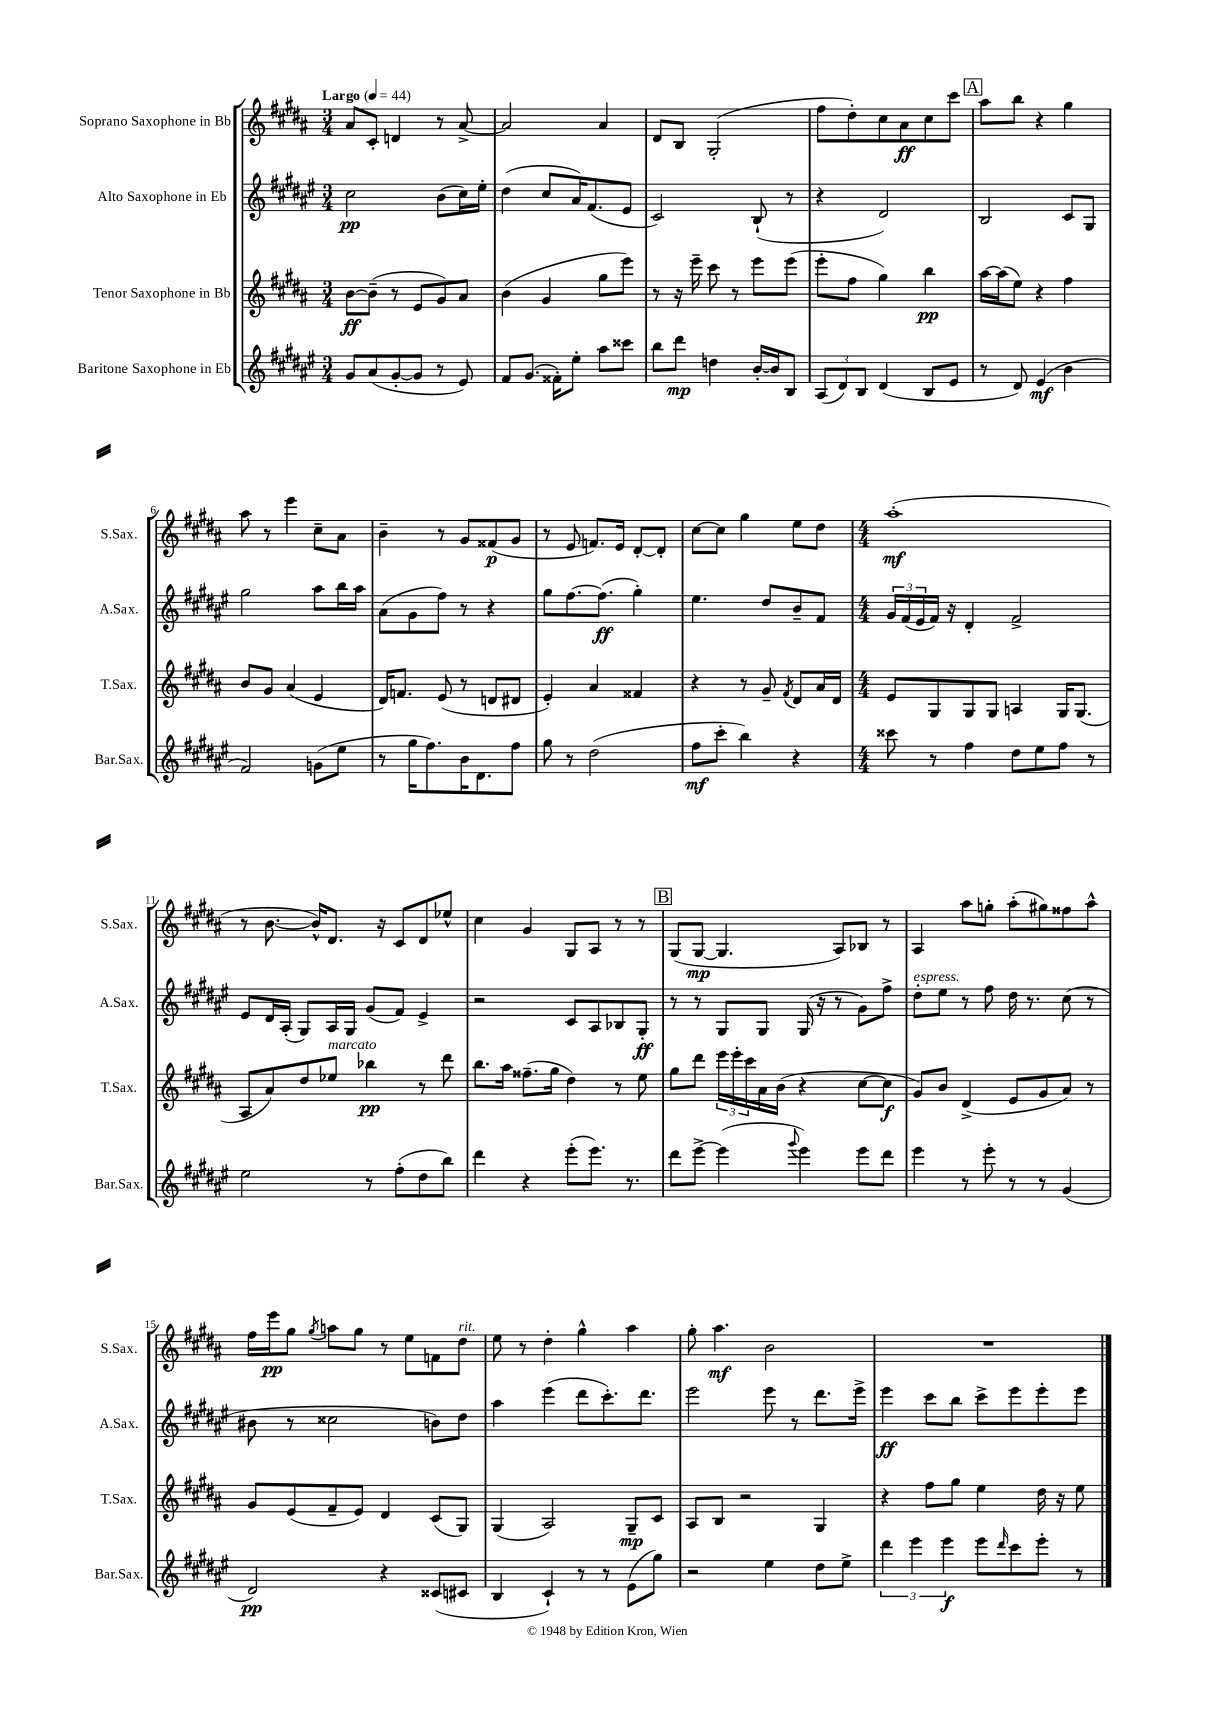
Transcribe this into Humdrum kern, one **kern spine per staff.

**kern	**dynam	**kern	**dynam	**kern	**dynam	**kern	**dynam
*part4	*part4	*part3	*part3	*part2	*part2	*part1	*part1
*staff4	*staff4	*staff3	*staff3	*staff2	*staff2	*staff1	*staff1
*I"Baritone Saxophone in Eb	*	*I"Tenor Saxophone in Bb	*	*I"Alto Saxophone in Eb	*	*I"Soprano Saxophone in Bb	*
*I'Bar.Sax.	*	*I'T.Sax.	*	*I'A.Sax.	*	*I'S.Sax.	*
*clefG2	*	*clefG2	*	*clefG2	*	*clefG2	*
*k[f#c#g#d#a#e#]	*	*k[f#c#g#d#a#]	*	*k[f#c#g#d#a#e#]	*	*k[f#c#g#d#a#]	*
*M3/4	*	*M3/4	*	*M3/4	*	*M3/4	*
*MM44	*	*MM44	*	*MM44	*	*MM44	*
=1	=1	=1	=1	=1	=1	=1	=1
!	!	!	!	!	!	!LO:TX:a:B:t=Largo	!
8g#/L	.	[8b\L	ff	2cc#\	pp	8a#/L	.
(8a#/	.	(8b~\J]	.	.	.	8c#'/J	.
[8g#'/	.	8r	.	.	.	4dn/	.
8g#/J]	.	8e/L	.	.	.	.	.
8r	.	8g#/)	.	(8b\L	.	8r	.
8e#/)	.	8a#/J	.	16cc#\L)	.	[8a#^/	.
.	.	.	.	16ee#'\JJ	.	.	.
=2	=2	=2	=2	=2	=2	=2	=2
8f#/L	.	(4b\	.	(4dd#\	.	2a#/]	.
(8.g#/J	.	.	.	.	.	.	.
.	.	4g#/	.	8cc#/L	.	.	.
16f##X'\KL)	.	.	.	.	.	.	.
8ee#'\J	.	.	.	16a#/K)	.	.	.
.	.	.	.	(8.f#/	.	.	.
8aa#\L	.	8gg#\L	.	.	.	4a#/	.
8ccc##X\J	.	8eee\J)	.	8e#/J	.	.	.
=3	=3	=3	=3	=3	=3	=3	=3
8bb\L	.	8r	.	2c#/)	.	8d#/L	.
8ddd#\J	mp	16r	.	.	.	8B/J	.
.	.	16eee~\	.	.	.	.	.
4ddn\	.	8ccc#\	.	.	.	(2G#'/	.
.	.	8r	.	.	.	.	.
[16b'/LL	.	8eee\L	.	(8B`/	.	.	.
16b/J]	.	.	.	.	.	.	.
8B/J	.	(8eee\J	.	8r	.	.	.
=4	=4	=4	=4	=4	=4	=4	=4
(12A#/L	.	8eee'\L	.	4r	.	8ff#\L	.
12d#/)	.	.	.	.	.	.	.
.	.	8ff#\J	.	.	.	8dd#'\)	.
12B/J	.	.	.	.	.	.	.
(4d#/	.	4gg#\)	.	2d#/)	.	8cc#\	.
.	.	.	.	.	.	8a#\	ff
8B/L	.	4bb\	pp	.	.	8cc#\	.
8e#/J	.	.	.	.	.	8ccc#\J	.
!!LO:REH:place=s1:t=A
=5	=5	=5	=5	=5	=5	=5	=5
8r	.	[16aa#\LL	.	2B/	.	8aa#\L	.
.	.	(16aa#\J]	.	.	.	.	.
8d#/)	.	8ee\J)	.	.	.	8bb\J	.
(4e#/	mf	4r	.	.	.	4r	.
4b\	.	4ff#\	.	8c#/L	.	4gg#\	.
.	.	.	.	8G#/J	.	.	.
!!LO:LB:g=z
=6	=6	=6	=6	=6	=6	=6	=6
2f#/)	.	8b/L	.	2gg#\	.	8aa#\	.
.	.	8g#/J	.	.	.	8r	.
.	.	(4a#/	.	.	.	4eee\	.
(8gn\L	.	4e/	.	8aa#\L	.	8cc#~\L	.
8ee#\J	.	.	.	16bb\L	.	8a#\J	.
.	.	.	.	16aa#\JJ	.	.	.
=7	=7	=7	=7	=7	=7	=7	=7
8r	.	16d#/KL)	.	(8a#\L	.	4b~\	.
.	.	8.fn/J	.	.	.	.	.
16gg#\KL	.	.	.	8g#\	.	.	.
8.ff#\)	.	.	.	.	.	.	.
.	.	(8e/	.	8ff#\J)	.	8r	.
16b\K	.	8r	.	8r	.	8g#/L	.
8.d#\	.	.	.	.	.	.	.
.	.	8dn/L	.	4r	.	(8f##X/	p
8ff#\J	.	8d#X/J	.	.	.	8g#/J	.
=8	=8	=8	=8	=8	=8	=8	=8
8gg#\	.	4e'/)	.	8gg#\L	.	8r	.
8r	.	.	.	[8.ff#\	.	8e/	.
(2dd#\	.	4a#/	.	.	.	8.fn/L)	.
.	.	.	.	(8.ff#\J]	ff	.	.
.	.	.	.	.	.	16e/Jk	.
.	.	4f##X/	.	4gg#'\)	.	[8d#'/L	.
.	.	.	.	.	.	8d#'/J]	.
=9	=9	=9	=9	=9	=9	=9	=9
8ff#\L	mf	4r	.	4.ee#\	.	[8cc#\L	.
8ccc#'\J	.	.	.	.	.	8cc#\J]	.
4bb\)	.	8r	.	.	.	4gg#\	.
.	.	8g#~/	.	8dd#/L	.	.	.
.	.	8qf#/	.	.	.	.	.
4r	.	8d#/L	.	8b~/	.	8ee\L	.
.	.	16a#/L	.	8f#/J	.	8dd#\J	.
.	.	16d#/JJ	.	.	.	.	.
=10	=10	=10	=10	=10	=10	=10	=10
*M4/4	*	*M4/4	*	*M4/4	*	*M4/4	*
8ccc##X\	.	8e/L	.	24g#/LL	.	(1aa#'	mf
.	.	.	.	(24f#/	.	.	.
.	.	.	.	24e#/	.	.	.
8r	.	8G#/	.	16f#/JJ)	.	.	.
.	.	.	.	16r	.	.	.
4ff#\	.	8G#/	.	4d#'/	.	.	.
.	.	8G#/J	.	.	.	.	.
8dd#\L	.	4An/	.	2f#^/	.	.	.
8ee#\	.	.	.	.	.	.	.
8ff#\J	.	16G#/KL	.	.	.	.	.
.	.	(8.G#/J	.	.	.	.	.
8r	.	.	.	.	.	.	.
!!LO:LB:g=z
=11	=11	=11	=11	=11	=11	=11	=11
2ee#\	.	8A#/L	.	8e#/L	.	8r	.
.	.	8a#/)	.	16d#/L	.	[8.b\	.
.	.	.	.	(16A#'/JJ	.	.	.
.	.	8dd#/	.	8G#/L)	.	.	.
.	.	.	.	.	.	16b^^/KL])	.
!	!	!LO:TX:a:i:t=marcato	!	!	!	!	!
.	.	8ee-X/J	.	16A#/L	.	8.d#/J	.
.	.	.	.	16G#/JJ	.	.	.
8r	.	4bb-X\	pp	(8g#/L	.	.	.
.	.	.	.	.	.	16r	.
(8ff#'\L	.	.	.	8f#/J)	.	8c#/L	.
8dd#\	.	8r	.	4e#^/	.	8d#/	.
8bb\J)	.	8ddd#\	.	.	.	8ee-X^^/J	.
=12	=12	=12	=12	=12	=12	=12	=12
4ddd#\	.	8.bb\L	.	2r	.	4cc#\	.
.	.	16aa#\Jk	.	.	.	.	.
4r	.	(8.ff##X~\L	.	.	.	4g#/	.
.	.	16gg#\Jk	.	.	.	.	.
(8eee#'\L	.	4dd#\)	.	8c#/L	.	8G#/L	.
8.eee#\J)	.	.	.	8A#/	.	8A#/J	.
.	.	8r	.	8B-X/	.	8r	.
8.r	.	.	.	.	.	.	.
.	.	8ee\	.	8G#'/J	ff	8r	.
!!LO:REH:place=s1:t=B
=13	=13	=13	=13	=13	=13	=13	=13
8ddd#\L	.	8gg#\L	.	8r	.	(8G#/L	.
[8eee#^\J	.	8ddd#\J	.	8r	.	[8G#/J	mp
(4eee#\]	.	24eee\LL	.	8G#/L	.	4.G#/]	.
.	.	24eee'\	.	.	.	.	.
.	.	24ccc#\	.	.	.	.	.
.	.	16a#\	.	8G#/J	.	.	.
.	.	(16b\JJ	.	.	.	.	.
8qqggg#/	.	.	.	.	.	.	.
4eee#\)	.	4r	.	(16G#/	.	.	.
.	.	.	.	16r	.	.	.
.	.	.	.	8r	.	8A#/L)	.
8eee#\L	.	[8cc#\L	.	8g#\L)	.	8B-X/J	.
8ddd#\J	.	8cc#\J]	f	8ff#^\J	.	8r	.
=14	=14	=14	=14	=14	=14	=14	=14
!	!	!	!	!LO:TX:a:i:t=espress.	!	!	!
4eee#\	.	8g#/L)	.	8dd#'\L	.	4A#/	.
.	.	8b/J	.	8ee#\J	.	.	.
8r	.	(4d#^/	.	8r	.	8aa#\L	.
8eee#'\	.	.	.	8ff#\	.	8ggn'\J	.
8r	.	8e/L	.	16dd#\	.	(8aa#'\L	.
.	.	.	.	8.r	.	.	.
8r	.	8g#/	.	.	.	8gg#X\)	.
(4g#/	.	8a#/J)	.	(8cc#\	.	8ff##X\	.
.	.	8r	.	8r	.	8aa#^^\J	.
!!LO:LB:g=z
=15	=15	=15	=15	=15	=15	=15	=15
2d#/)	pp	8g#/L	.	8b#X\	.	16ff#\LL	.
.	.	.	.	.	.	16eee\J	pp
.	.	(8e/	.	8r	.	8gg#\J	.
.	.	.	.	.	.	8qgg#/	.
.	.	8f#~/	.	2cc##X\	.	8aan\L	.
.	.	8e/J)	.	.	.	8gg#\J	.
4r	.	4d#/	.	.	.	8r	.
.	.	.	.	.	.	8ee\L	.
(8c##X/L	.	(8c#/L	.	8bn\L)	.	8fn\	.
!	!	!	!	!	!	!LO:TX:a:i:t=rit.	!
8c#X/J	.	8G#/J)	.	8dd#\J	.	8dd#\J	.
=16	=16	=16	=16	=16	=16	=16	=16
4B/	.	(4G#/	.	4aa#\	.	8ee\	.
.	.	.	.	.	.	8r	.
4c#`/)	.	2A#/)	.	(4eee#\	.	4dd#'\	.
8r	.	.	.	8ddd#\L	.	4gg#^^\	.
8r	.	.	.	8.ccc#'\)	.	.	.
(8e#\L	.	8G#~/L	mp	.	.	4aa#\	.
.	.	.	.	8.ddd#\J	.	.	.
8gg#\J)	.	8c#/J	.	.	.	.	.
=17	=17	=17	=17	=17	=17	=17	=17
2r	.	8A#/L	.	2eee#\	.	8gg#'\	.
.	.	8B/J	.	.	.	4.aa#\	mf
.	.	2r	.	.	.	.	.
4ee#\	.	.	.	8eee#\	.	2b\	.
.	.	.	.	8r	.	.	.
8dd#\L	.	4G#/	.	8.ddd#\L	.	.	.
8ee#^\J	.	.	.	.	.	.	.
.	.	.	.	16eee#^\Jk	.	.	.
=18	=18	=18	=18	=18	=18	=18	=18
6ddd#\	.	4r	.	4eee#\	ff	1r	.
6eee#\	.	.	.	.	.	.	.
.	.	8ff#\L	.	8ccc#\L	.	.	.
6eee#\	f	.	.	.	.	.	.
.	.	8gg#\J	.	8bb\J	.	.	.
8eee#\L	.	4ee\	.	8ccc#^\L	.	.	.
16qqddd#/	.	.	.	.	.	.	.
8ccc#\	.	.	.	8eee#\	.	.	.
8eee#'\J	.	16dd#\	.	8eee#'\	.	.	.
.	.	16r	.	.	.	.	.
8r	.	8ee\	.	8eee#\J	.	.	.
==	==	==	==	==	==	==	==
*-	*-	*-	*-	*-	*-	*-	*-
